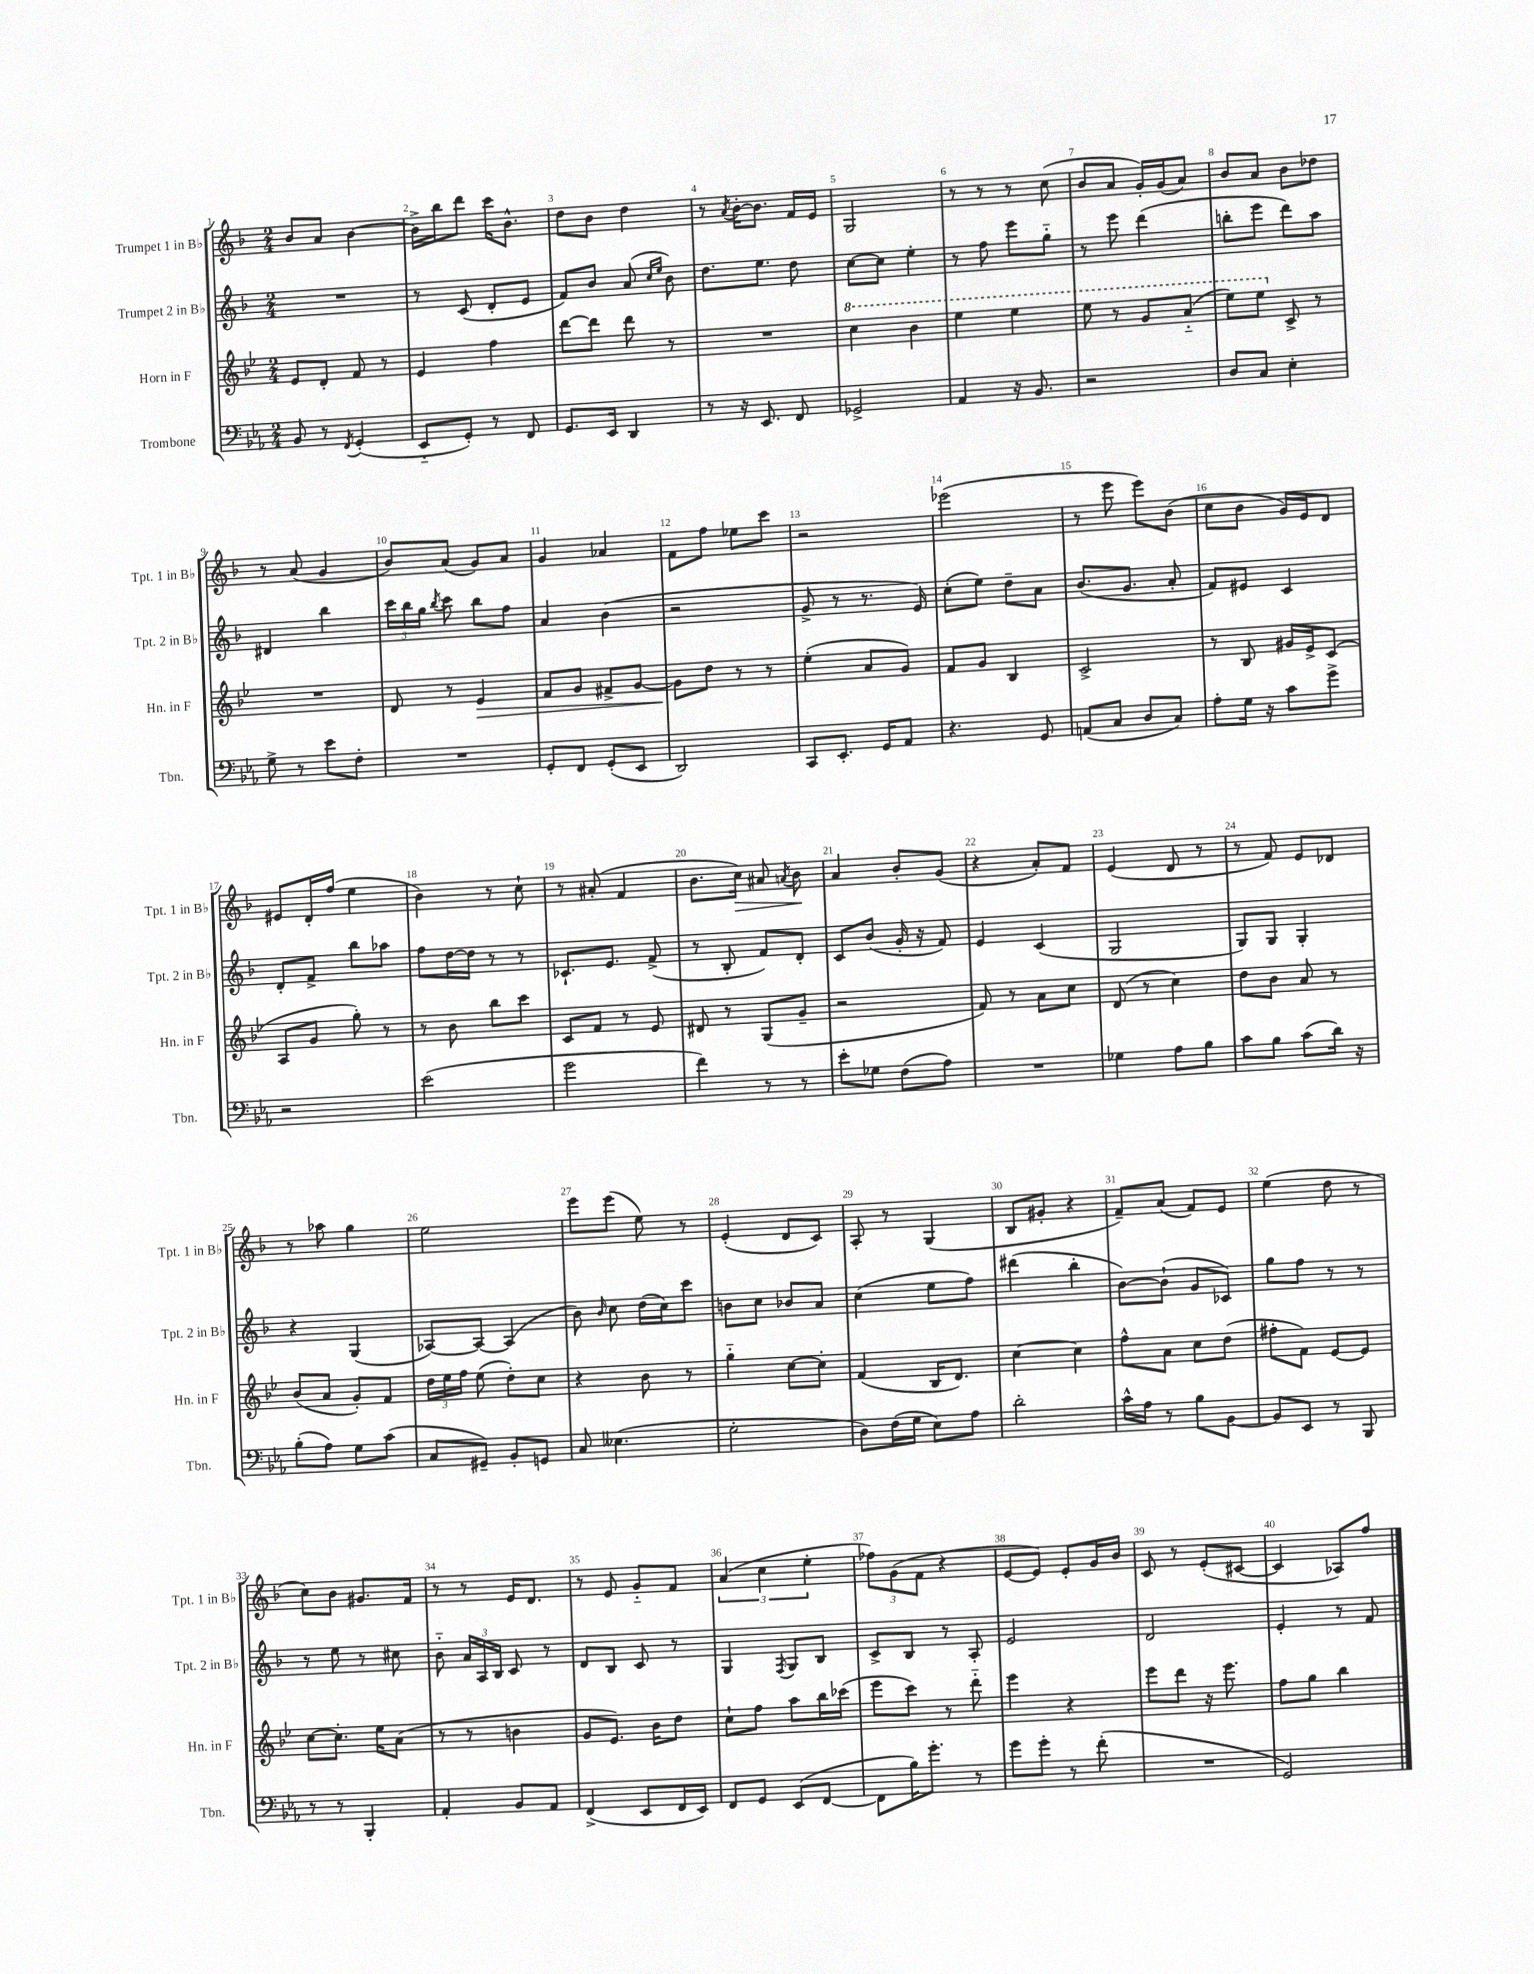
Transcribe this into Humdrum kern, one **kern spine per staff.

**kern	**kern	**kern	**kern
*staff4	*staff3	*staff2	*staff1
*clefF4	*clefG2	*clefG2	*clefG2
*k[b-e-a-]	*k[b-e-]	*k[b-]	*k[b-]
*M2/4	*M2/4	*M2/4	*M2/4
8BB-/	8e-/L	2r	8b-/L
8r	8d'/J	.	8a/J
8qFF/	.	.	.
(4GG'/	8f/	.	[4b-\
.	8r	.	.
=	=	=	=
8EE-'~/L	4e-/	8r	16b-^\]LL
.	.	.	16bb-\J
8GG'/J)	.	(8c/	8ddd\J
8r	4ff\	8d'/L	16ccc\LK
.	.	.	8.b-^^\J
8FF/	.	8e/J	.
=	=	=	=
8.GG/L	[8ddd\L	8f/L)	8dd\L
.	8ddd\]J	8b-/J	8b-\J
16EE-/Jk	.	.	.
4DD/	8ddd\	(8a/	4dd\
.	.	16qqcc/LL	.
.	.	16qqee/JJ	.
.	8r	8b-\)	.
=	=	=	=
8r	2r	8.dd\L	8r
.	.	.	8qa/
16r	.	.	[16b-'\LK
8.EE-/	.	8.ee\J	8.b-\]J
8FF/	.	8dd\	16f/LL
.	.	.	16e/JJ
=	=	=	=
2GG-^/	4ccc\	[8cc\L	2G/
.	.	8cc\]J	.
.	4bb-\	4ee'\	.
=	=	=	=
4AA-/	4eee-\	8r	8r
.	.	8ff\	8r
16r	4eee-\	8eee\L	8r
8.BB-/	.	.	.
.	.	8gg'~\J	(8cc\
=	=	=	=
2r	8eee-\	8r	8b-/L
.	8r	8eee\	8a/J
.	8gg/L	(4ddd\	16g'/LL)
.	.	.	(16g/J
.	(8aa'~/J	.	8a/J)
=	=	=	=
8D/L	8eee-\L)	8bb'\L	8b-/L
8C/J	8eee-\J	8eee\J	8a/J
4E-'\	8c^/	8ddd\L)	8b-\L
.	8r	8aa\J	8dd-\J
=	=	=	=
8G^\	2r	4d#/	8r
8r	.	.	(8a/
8e-\L	.	4bb-\	4g/
8F'\J	.	.	.
=	=	=	=
2r	8d/	24ccc\LL	8b-/L)
.	.	24bb-\	.
.	.	24gg\JJ	.
.	.	8qbb-/	.
.	8r	8ccc\	(8a/J
.	4e-/	8bb-\L	8g/L)
.	.	8ff\J	8a/J
=	=	=	=
8GG'/L	8f/L	4a/	4g/
8FF/J	8g/J	.	.
(8GG'/L	8f#^/L	(4b-\	4a-/
8EE-/J	[8g/J	.	.
=	=	=	=
2DD/)	8g\]L	2r	8f\L
.	8dd\J	.	8ff\J
.	8r	.	8ee-\L
.	8r	.	8ccc\J
=	=	=	=
8CC/L	(4ee-'\	8g^/	2r
8.EE-'/J	.	8r	.
.	8a/L	8.r	.
16GG/LK	.	.	.
8AA-/J	8g/J)	.	.
.	.	16e/)	.
=	=	=	=
4.r	8f/L	(8cc'\L	(2eee-\
.	8g/J	8ee\J)	.
.	4B-/	8dd~\L	.
8GG/	.	8a\J	.
=	=	=	=
(8AA/L	2c^/	(8.b-/L	8r
8C/J	.	.	8eee\
.	.	8.g/J	.
8D/L	.	.	8eee\L)
8C/J)	.	8a'/	(8b-\J
=	=	=	=
8A-'\L	8r	8f/L)	8cc\L
16G\Jk	8B-/	8e#/J	8b-\J
16r	.	.	.
8c\L	16g#/LL	4c/	16g/LL)
.	16e-^/J	.	16e/J
8g^\J	(8c/J	.	8d/J
=	=	=	=
2r	8A/L	8d'/L	8e#/L
.	8g/J	8f^/J	16d'/L
.	.	.	(16ff/JJ
.	8gg'\)	8bb-\L	4ee\
.	8r	8aa-\J	.
=	=	=	=
(2e-\	8r	8ff\L	4b-\)
.	8b-\	[16dd\L	.
.	.	16dd\]JJ	.
.	8bb-\L	8r	8r
.	8ccc\J	8r	8cc`\
=	=	=	=
2g\	8c/L	8.c-`/L	8r
.	8f/J	.	(8a#'/
.	.	8.e/J	.
.	8r	.	4f/
.	8e-/	(8f^/	.
=	=	=	=
4f\)	8d#/	8r	8.b-\L
.	8r	8B-'/	.
.	.	.	16cc\Jk)
8r	(8G/L	8f/L)	8a#/
.	.	.	8qa/
8r	8g~/J	8d'/J	8b-\
=	=	=	=
8e-'\L	2r	8c/L	4a/
8G-\J	.	(8b-/J	.
(8F\L	.	16g'/	8b-'/L
.	.	16r	.
8A-\J)	.	8f/)	(8g/J
=	=	=	=
2r	8f/)	4e/	4r
.	8r	.	.
.	8a\L	(4c/	8a'/L)
.	8cc\J	.	8f/J
=	=	=	=
4G-\	(8d/	2G/	(4e/
.	8r	.	.
8A-\L	4cc\)	.	8d/
8B-\J	.	.	8r
=	=	=	=
8c\L	8dd\L	8G/L)	8r
8B-\J	8b-\J	8G/J	8f/)
(8c\L	8a/	4G'/	8e/L
16d\Jk)	8r	.	8d-/J
16r	.	.	.
=	=	=	=
(8B-'\L	(8b-/L	4r	8r
8A-\J)	8a/J	.	8aa-\
8G\L	8g'/L)	(4G/	4gg\
(8c\J	8f/J	.	.
=	=	=	=
8C/L	24dd\LL	[8A-/L)	2ee\
.	24ee-\	.	.
.	24ff\JJ	.	.
8GG#~/J)	(8ee-\	8A-/_J	.
8BB-'/L	8dd'\L)	(4A-/]	.
8GG/J	8cc\J	.	.
=	=	=	=
8C/	4r	8b-\)	8eee\L
.	.	16qqb-/	.
(4.E--\	.	8cc\	(8eee\J
.	8b-\	(16dd\LL	8ee\)
.	.	16cc\J)	.
.	8r	8ccc\J	8r
=	=	=	=
2G'\	4gg'~\	8b\L	(4e'/
.	.	8cc\J	.
.	[8cc\L	8b-/L	8d/L
.	8cc'\]J	8a/J	8c/J)
=	=	=	=
8D\L)	(4f/	(4cc\	8A'/
(16F\L	.	.	8r
16G\JJ	.	.	.
8E-\L)	16B-/LK	8ee\L	(4G/
.	8.d/J)	.	.
8A-\J	.	8ff\J)	.
=	=	=	=
2d'\	[4cc\	(4ddd#\	8B-/L
.	.	.	8g#'/J
.	4cc\]	4bb-'\	4r
=	=	=	=
16c^^\LL	8ff^^\L	[8b-\L)	8f~/L)
16A-\JJ	.	.	.
8r	8a\J	(8b-`\]J	(8a/J
8B-\L	8cc\L	8g/L	8f/L)
[8BB-\J	(8dd\J	8c-/J)	8e/J
=	=	=	=
8BB-/]L	8ff#'\L	8gg\L	(4ee\
8EE-/J	8f\J)	8ff\J	.
8r	[8e-/L	8r	8dd\
8BBB-/	8e-/]J	8r	8r
=	=	=	=
8r	[8cc\L	8r	8cc\L)
8r	8.cc'\]J	8ee\	8b-\J
4BBB-'/	.	8r	8.g#/L
.	16ee-\LK	.	.
.	(8a\J	8cc#\	.
.	.	.	16f/Jk
=	=	=	=
4AA-'/	8r	8b-'~\	8r
.	8r	24a/LL	8r
.	.	24A/	.
.	.	24B-/JJ	.
8BB-/L	4b\	8c/	16e/LK
.	.	.	8.d/J
8AA-/J	.	8r	.
=	=	=	=
(4FF^/	8g/L	8d/L	8r
.	8.e-/J)	8B-/J	8e/
8EE-/L	.	8c/	8g'~/L
.	16b-\LK	.	.
16FF/L	8dd\J	8r	8f/J
16EE-/JJ)	.	.	.
=	=	=	=
8FF/L	8cc`\L	4G/	(6a/
8GG/J	8ff\J	.	.
.	.	.	6cc\
.	.	8qF/	.
(8EE-/L	8aa\L	8G/L	.
.	.	.	6ee'\
[8FF/J	16bb-\L	8B-/J	.
.	(16ccc-\JJ	.	.
=	=	=	=
8FF\]L	8eee-\L	8c^/L	12ff-\L)
.	.	.	(12g\
16B-\K)	8ccc\J)	8B-/J	.
.	.	.	12f\J
8.g'\J	.	.	.
.	8r	8r	4r
8r	8ddd'~\	8A'/	.
=	=	=	=
8g\L	4eee-\	2e/	[8e/L
8g'\J	.	.	8e/]J)
8r	4r	.	8e'/L
(8f'\	.	.	16g/L
.	.	.	16b-/JJ
=	=	=	=
2r	8eee-\L	2d/	8c/
.	8ddd\J	.	8r
.	16r	.	(8e'/L
.	8.eee-\	.	.
.	.	.	[8c#/J
=	=	=	=
2GG/)	8ff\L	4e'/	4c#/]
.	8gg\J	.	.
.	4bb-\	8r	8A-/L)
.	.	8f/	8ff/J
==	==	==	==
*-	*-	*-	*-
